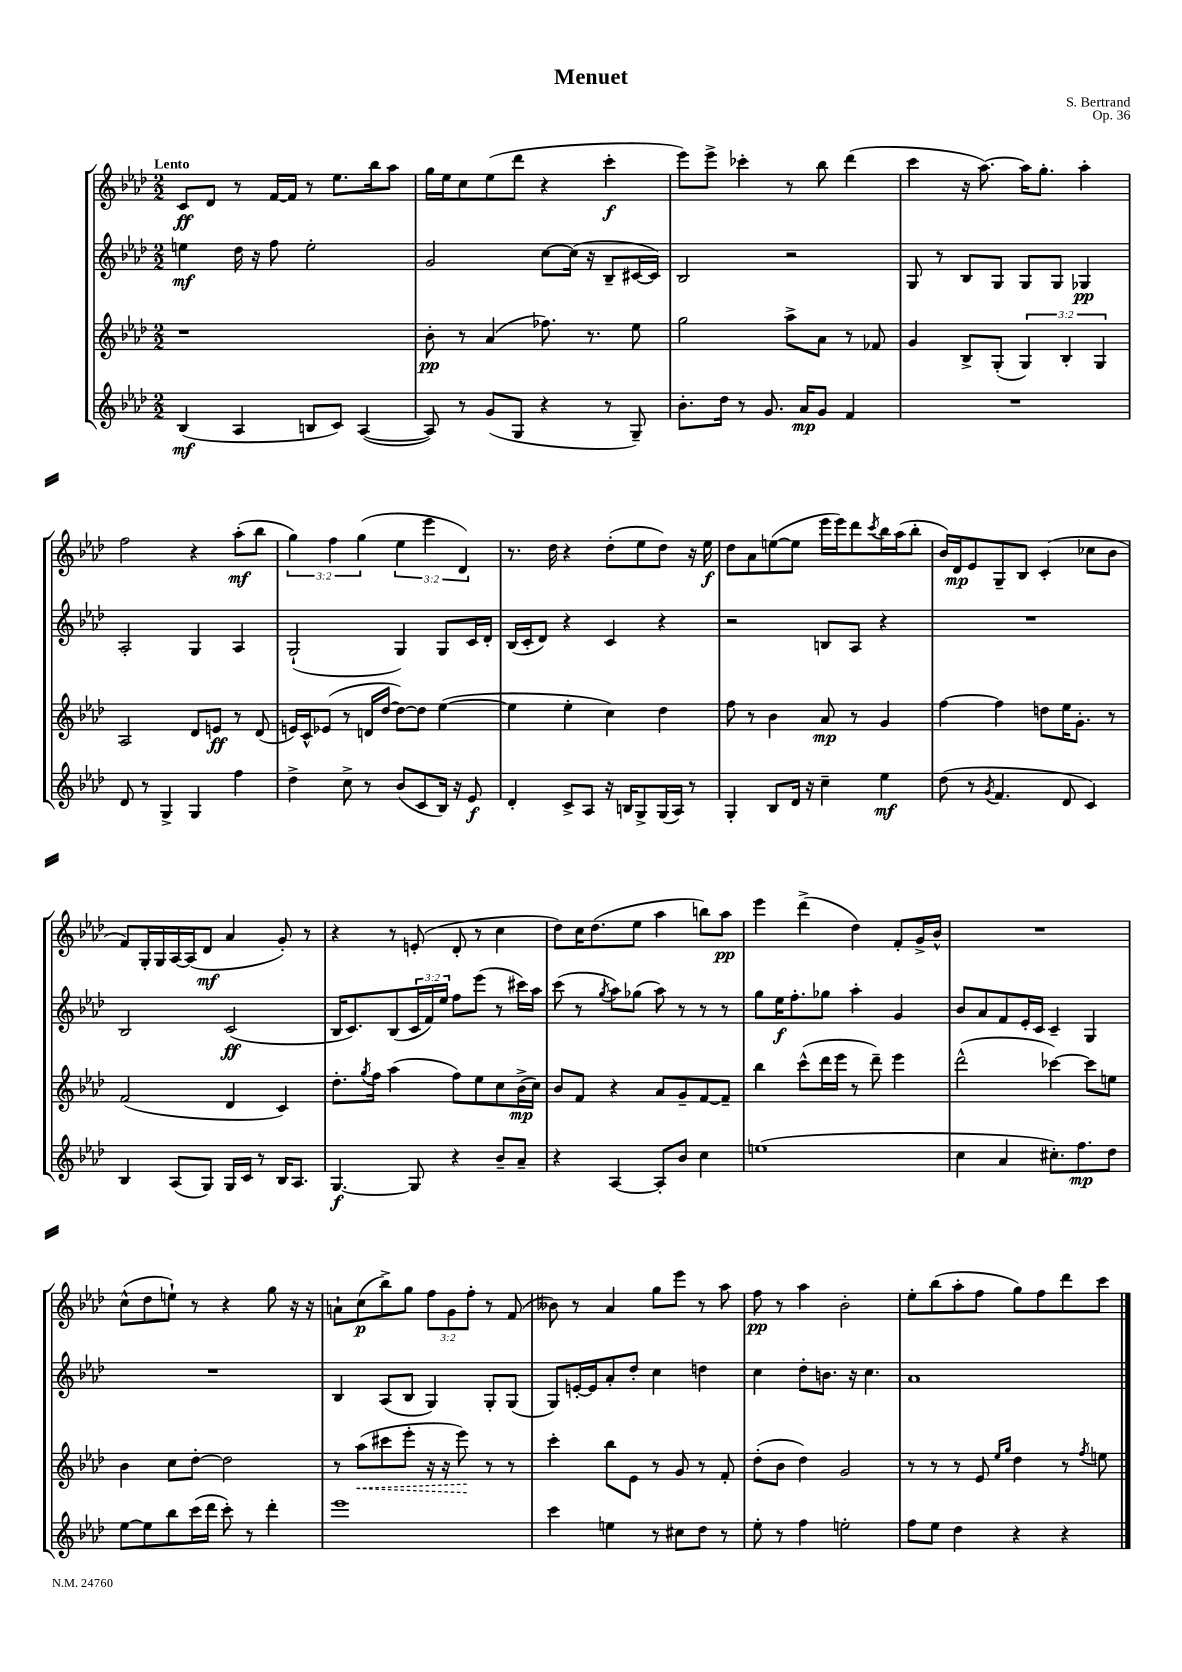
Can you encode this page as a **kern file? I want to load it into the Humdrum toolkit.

**kern	**dynam	**kern	**dynam	**kern	**dynam	**kern	**dynam
*part4	*part4	*part3	*part3	*part2	*part2	*part1	*part1
*staff4	*staff4	*staff3	*staff3	*staff2	*staff2	*staff1	*staff1
*clefG2	*	*clefG2	*	*clefG2	*	*clefG2	*
*k[b-e-a-d-]	*	*k[b-e-a-d-]	*	*k[b-e-a-d-]	*	*k[b-e-a-d-]	*
*M2/2	*	*M2/2	*	*M2/2	*	*M2/2	*
=1	=1	=1	=1	=1	=1	=1	=1
!	!	!	!	!	!	!LO:TX:a:B:t=Lento	!
(4B-/	mf	1r	.	4een\	mf	8c/L	ff
.	.	.	.	.	.	8d-/J	.
4A-/	.	.	.	16dd-\	.	8r	.
.	.	.	.	16r	.	.	.
.	.	.	.	8ff\	.	[16f/LL	.
.	.	.	.	.	.	16f/JJ]	.
8Bn/L	.	.	.	2ee'\	.	8r	.
8c/J)	.	.	.	.	.	8.ee-\L	.
([4A-/	.	.	.	.	.	.	.
.	.	.	.	.	.	16bb-\k	.
.	.	.	.	.	.	8aa-\J	.
=2	=2	=2	=2	=2	=2	=2	=2
8A-/])	.	8b-'\	pp	2g/	.	16gg\LL	.
.	.	.	.	.	.	16ee-\J	.
8r	.	8r	.	.	.	8cc\	.
(8g/L	.	(4a-/	.	.	.	(8ee-\	.
8G/J	.	.	.	.	.	8ddd-\J	.
4r	.	8.ff-X\)	.	[8cc\L	.	4r	.
.	.	.	.	(16cc\Jk]	.	.	.
.	.	8.r	.	16r	.	.	.
8r	.	.	.	8B-~/L	.	4ccc'\	f
8G~/)	.	8ee-\	.	[16c#X/L	.	.	.
.	.	.	.	16c#/JJ])	.	.	.
=3	=3	=3	=3	=3	=3	=3	=3
8.b-'\L	.	2gg\	.	2B-/	.	8eee-\L)	.
.	.	.	.	.	.	8eee-^\J	.
16dd-\Jk	.	.	.	.	.	.	.
8r	.	.	.	.	.	4ccc-X'\	.
8.g/	.	.	.	.	.	.	.
.	.	8aa-^\L	.	2r	.	8r	.
16a-/KL	mp	.	.	.	.	.	.
8g/J	.	8a-\J	.	.	.	8bb-\	.
4f/	.	8r	.	.	.	(4ddd-\	.
.	.	8f-X/	.	.	.	.	.
=4	=4	=4	=4	=4	=4	=4	=4
1r	.	4g/	.	8G/	.	4ccc\	.
.	.	.	.	8r	.	.	.
.	.	8B-^/L	.	8B-/L	.	16r	.
.	.	.	.	.	.	[8.aa-\)	.
.	.	(8G'/J	.	8G/J	.	.	.
.	.	6G/)	.	8G/L	.	16aa-\KL]	.
.	.	.	.	.	.	8.gg'\J	.
.	.	.	.	8G/J	.	.	.
.	.	6B-'/	.	.	.	.	.
.	.	.	.	4G-X/	pp	4aa-'\	.
.	.	6G/	.	.	.	.	.
!!LO:LB:g=z
=5	=5	=5	=5	=5	=5	=5	=5
8d-/	.	2A-/	.	2A-'/	.	2ff\	.
8r	.	.	.	.	.	.	.
4G^/	.	.	.	.	.	.	.
4G/	.	8d-/L	.	4G/	.	4r	.
.	.	8en/J	ff	.	.	.	.
4ff\	.	8r	.	4A-/	.	(8aa-'\L	mf
.	.	(8d-/	.	.	.	8bb-\J	.
=6	=6	=6	=6	=6	=6	=6	=6
4dd-^\	.	16en/LL)	.	(2G`/	.	6gg\)	.
.	.	16c^^/J	.	.	.	.	.
.	.	(8e-X/J	.	.	.	.	.
.	.	.	.	.	.	6ff\	.
8cc^\	.	8r	.	.	.	.	.
.	.	.	.	.	.	(6gg\	.
8r	.	16dn/LL	.	.	.	.	.
.	.	[16dd-/JJ	.	.	.	.	.
(8b-/L	.	8dd-\L_)	.	4G/)	.	6ee-\	.
8c/	.	8dd-\J]	.	.	.	.	.
.	.	.	.	.	.	6eee-\	.
16B-/Jk)	.	([4ee-\	.	8G/L	.	.	.
16r	.	.	.	.	.	.	.
.	.	.	.	.	.	6d-/)	.
8e-/	f	.	.	16c/L	.	.	.
.	.	.	.	16d-'/JJ	.	.	.
=7	=7	=7	=7	=7	=7	=7	=7
4d-'/	.	4ee-\]	.	(16B-/LL	.	8.r	.
.	.	.	.	16c'/J	.	.	.
.	.	.	.	8d-/J)	.	.	.
.	.	.	.	.	.	16dd-\	.
8c^/L	.	4ee-'\	.	4r	.	4r	.
8A-/J	.	.	.	.	.	.	.
16r	.	4cc\)	.	4c/	.	(8dd-'\L	.
16Bn/KL	.	.	.	.	.	.	.
8G^/	.	.	.	.	.	8ee-\	.
(16G/L	.	4dd-\	.	4r	.	8dd-\J)	.
16A-/JJ)	.	.	.	.	.	.	.
8r	.	.	.	.	.	16r	.
.	.	.	.	.	.	16ee-\	f
=8	=8	=8	=8	=8	=8	=8	=8
4G'/	.	8ff\	.	2r	.	8dd-\L	.
.	.	8r	.	.	.	8a-\	.
8B-/L	.	4b-\	.	.	.	([8een\	.
16d-/Jk	.	.	.	.	.	8ee\J]	.
16r	.	.	.	.	.	.	.
4cc~\	.	8a-/	mp	8Bn/L	.	16eee-\LL	.
.	.	.	.	.	.	16eee-\J)	.
.	.	8r	.	8A-/J	.	8ddd-\	.
.	.	.	.	.	.	8qccc/	.
4ee-\	mf	4g/	.	4r	.	16bb-\L	.
.	.	.	.	.	.	(16aa-\J	.
.	.	.	.	.	.	8bb-'\J	.
=9	=9	=9	=9	=9	=9	=9	=9
(8dd-\	.	[4ff\	.	1r	.	16b-/LL)	.
.	.	.	.	.	.	16d-/J	mp
8r	.	.	.	.	.	8e-/	.
8qg/	.	.	.	.	.	.	.
4.f/	.	4ff\]	.	.	.	8G~/	.
.	.	.	.	.	.	8B-/J	.
.	.	8ddn\L	.	.	.	(4c'/	.
8d-/	.	16ee-\K	.	.	.	.	.
.	.	8.g'\J	.	.	.	.	.
4c/)	.	.	.	.	.	8cc-X\L	.
.	.	8r	.	.	.	8b-\J	.
!!LO:LB:g=z
=10	=10	=10	=10	=10	=10	=10	=10
4B-/	.	(2f/	.	2B-/	.	8f/L)	.
.	.	.	.	.	.	16G'/L	.
.	.	.	.	.	.	16G/	.
(8A-/L	.	.	.	.	.	[16A-/	.
.	.	.	.	.	.	(16A-/J]	.
8G/J)	.	.	.	.	.	8d-/J	mf
16G/LL	.	4d-/	.	(2c/	ff	4a-/	.
16c/JJ	.	.	.	.	.	.	.
8r	.	.	.	.	.	.	.
16B-/KL	.	4c/)	.	.	.	8g'/)	.
8.A-/J	.	.	.	.	.	.	.
.	.	.	.	.	.	8r	.
=11	=11	=11	=11	=11	=11	=11	=11
[4.G/	f	8.dd-'\L	.	16B-/KL	.	4r	.
.	.	.	.	8.c/)	.	.	.
.	.	8qgg/	.	.	.	.	.
.	.	16ff\Jk	.	.	.	.	.
.	.	(4aa-\	.	(8B-/	.	8r	.
8G/]	.	.	.	24c/L	.	(8en'/	.
.	.	.	.	24f/)	.	.	.
.	.	.	.	24ee-/JJ	.	.	.
4r	.	8ff\L)	.	8ff\L	.	8d-'/	.
.	.	8ee-\	.	(8eee-\J	.	8r	.
8b-~/L	.	8cc\	.	8r	.	4cc\	.
8a-~/J	.	(16b-^\L	mp	16ccc#X\LL)	.	.	.
.	.	16cc\JJ)	.	16aa-\JJ	.	.	.
=12	=12	=12	=12	=12	=12	=12	=12
4r	.	8b-/L	.	(8ccc\	.	8dd-\L)	.
.	.	8f/J	.	8r	.	16cc\K	.
.	.	.	.	.	.	(8.dd-\	.
.	.	.	.	8qgg/	.	.	.
[4A-/	.	4r	.	8aa-\L)	.	.	.
.	.	.	.	(8gg-X\J	.	8ee-\J	.
8A-'/L]	.	8a-/L	.	8aa-\)	.	4aa-\	.
8b-/J	.	8g~/	.	8r	.	.	.
4cc\	.	[8f/	.	8r	.	8bbn\L)	.
.	.	8f~/J]	.	8r	.	8aa-\J	pp
=13	=13	=13	=13	=13	=13	=13	=13
(1een	.	4bb-\	.	8gg\L	.	4eee-\	.
.	.	.	.	16ee-\K	f	.	.
.	.	.	.	8.ff'\	.	.	.
.	.	(8ccc^^\L	.	.	.	(4ddd-^\	.
.	.	16ddd-\L	.	8gg-X\J	.	.	.
.	.	16eee-\JJ	.	.	.	.	.
.	.	8r	.	4aa-'\	.	4dd-\)	.
.	.	8ddd-~\)	.	.	.	.	.
.	.	4eee-\	.	4g/	.	8f'/L	.
.	.	.	.	.	.	16g^/L	.
.	.	.	.	.	.	16b-^^/JJ	.
=14	=14	=14	=14	=14	=14	=14	=14
4cc\	.	(2ddd-^^\	.	8b-/L	.	1r	.
.	.	.	.	8a-/	.	.	.
4a-/	.	.	.	8f/	.	.	.
.	.	.	.	16e-'/L	.	.	.
.	.	.	.	16c/JJ	.	.	.
8.cc#X'\L)	.	[4ccc-X\)	.	4c~/	.	.	.
8.ff\	mp	.	.	.	.	.	.
.	.	8ccc-\L]	.	4G/	.	.	.
8dd-\J	.	8een\J	.	.	.	.	.
!!LO:LB:g=z
=15	=15	=15	=15	=15	=15	=15	=15
[8ee-\L	.	4b-\	.	1r	.	(8cc^^\L	.
8ee-\]	.	.	.	.	.	8dd-\	.
8bb-\	.	8cc\L	.	.	.	8een`\J)	.
(16ccc\L	.	[8dd-'\J	.	.	.	8r	.
16ddd-\JJ	.	.	.	.	.	.	.
8ccc'\)	.	2dd-\]	.	.	.	4r	.
8r	.	.	.	.	.	.	.
4ddd-'\	.	.	.	.	.	8gg\	.
.	.	.	.	.	.	16r	.
.	.	.	.	.	.	16r	.
=16	=16	=16	=16	=16	=16	=16	=16
1eee-	.	8r	.	4B-/	.	8an`\L	.
!	!	!	!LO:HP:b	!	!	!	!
.	.	(8aa-\L	<	.	.	(8cc\	p
.	.	8ccc#X\	.	(8A-/L	.	8bb-^\)	.
.	.	8eee-'\J	.	8B-/J	.	8gg\J	.
.	.	16r	.	4G/)	.	12ff\L	.
.	.	16r	.	.	.	.	.
.	.	.	.	.	.	12g\	.
.	.	8eee-\)	.	.	.	.	.
.	.	.	.	.	.	12ff'\J	.
.	.	8r	[	8G'/L	.	8r	.
.	.	8r	.	(8G/J	.	(8f/	.
=17	=17	=17	=17	=17	=17	=17	=17
4ccc\	.	4ccc'\	.	8G/L)	.	8b--X\)	.
.	.	.	.	[16en'/L	.	8r	.
.	.	.	.	16e/J]	.	.	.
4een\	.	8bb-\L	.	8a-'/	.	4a-/	.
.	.	8e-\J	.	8dd-'/J	.	.	.
8r	.	8r	.	4cc\	.	8gg\L	.
8cc#X\L	.	8g/	.	.	.	8eee-\J	.
8dd-\J	.	8r	.	4ddn\	.	8r	.
8r	.	8f'/	.	.	.	8aa-\	.
=18	=18	=18	=18	=18	=18	=18	=18
8ee-'\	.	(8dd-'\L	.	4cc\	.	8ff\	pp
8r	.	8b-\J	.	.	.	8r	.
4ff\	.	4dd-\)	.	8dd-'\L	.	4aa-\	.
.	.	.	.	8.bn\J	.	.	.
2een'\	.	2g/	.	.	.	2b-'\	.
.	.	.	.	16r	.	.	.
.	.	.	.	4.cc\	.	.	.
=19	=19	=19	=19	=19	=19	=19	=19
8ff\L	.	8r	.	1a-	.	8ee-'\L	.
8ee-\J	.	8r	.	.	.	(8bb-\	.
4dd-\	.	8r	.	.	.	8aa-'\	.
.	.	8e-/	.	.	.	8ff\J	.
.	.	16qqee-/LL	.	.	.	.	.
.	.	16qqgg/JJ	.	.	.	.	.
4r	.	4dd-\	.	.	.	8gg\L)	.
.	.	.	.	.	.	8ff\	.
4r	.	8r	.	.	.	8ddd-\	.
.	.	8qff/	.	.	.	.	.
.	.	8een\	.	.	.	8ccc\J	.
==	==	==	==	==	==	==	==
*-	*-	*-	*-	*-	*-	*-	*-
